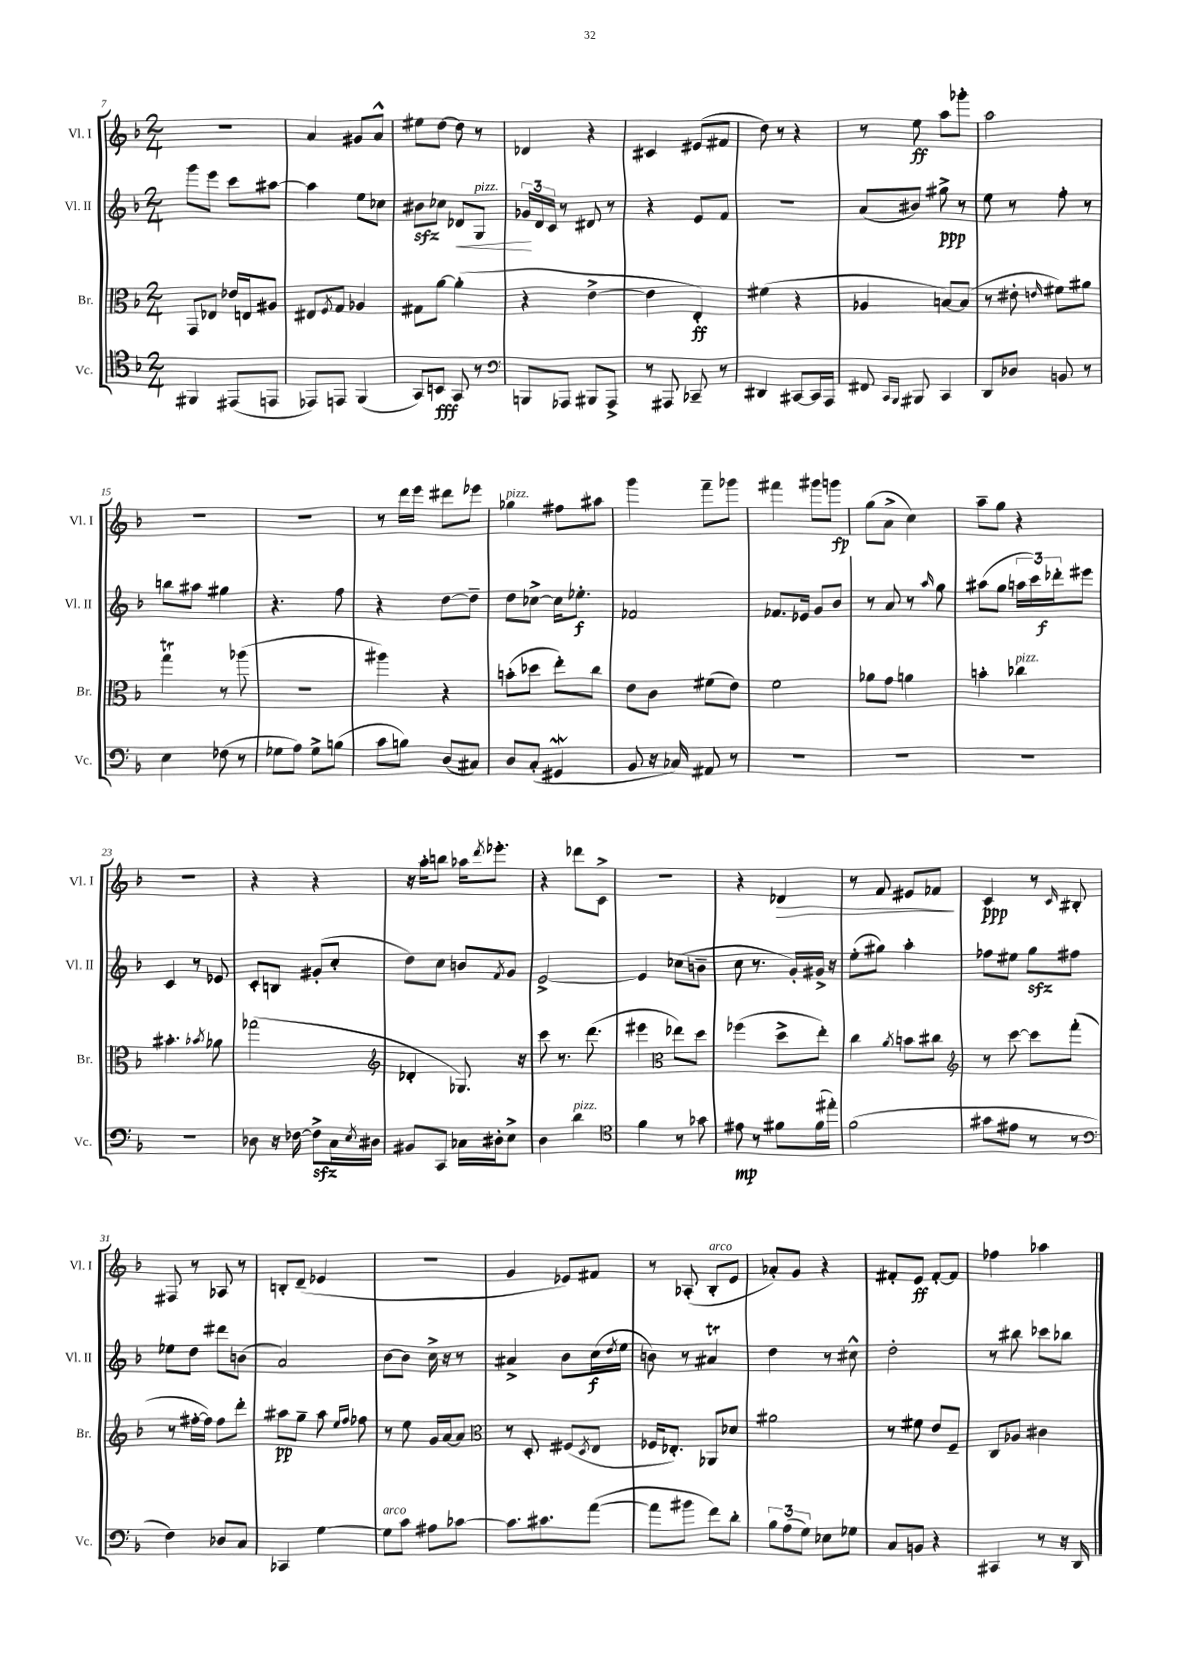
<<
\new StaffGroup <<
\new Staff = "s0" \with { instrumentName = "Vl. I" shortInstrumentName = "Vl. I" } {
    \clef treble \key f \major \numericTimeSignature \time 2/4
    R2 |
    a'4 gis'8 a'8-^ |
    eis''8 d''8~ d''8 r8 |
    des'4 r4 |
    cis'4 eis'8( fis'8 |
    d''8) r8 r4 |
    r8 e''8\ff a''8 ges'''8-. |
    a''2 |
    r2 |
    r2 |
    r8 d'''16 e'''16 dis'''8 ees'''8 |
    ges''4^\markup { \italic "pizz." } fis''8 ais''8 |
    g'''4 f'''8-- ges'''8 |
    fis'''4 gis'''8 g'''8\fp |
    g''8( a'8-> c''4) |
    a''8-- g''8 r4 |
    r2 |
    r4 r4 |
    r16 a''16-. b''8 aes''16 \acciaccatura { d'''8 } ees'''8.-. |
    r4 des'''8 c'8-> |
    r2 |
    r4 des'4\> |
    r8 f'8 eis'8 fes'8\! |
    c'4\ppp r8 \grace { c'16 } bis8-. |
    fis8 r8 aes8 r8 |
    b8-. d'8--( ees'4 |
    r2 |
    g'4 ees'8) fis'8 |
    r8 aes8-.( bes8-.^\markup { \italic "arco" } e'8 |
    aes'8-.) g'8 r4 |
    fis'8-. e'8\ff fis'8~-. fis'8 |
    fes''4 aes''4 \bar "|." |
}
\new Staff = "s1" \with { instrumentName = "Vl. II" shortInstrumentName = "Vl. II" } {
    \clef treble \key f \major \numericTimeSignature \time 2/4
    g'''8 e'''8 c'''8 ais''8~ |
    ais''4 e''8 ces''8 |
    bis'8\sfz ces''8 des'8\< g8^\markup { \italic "pizz." } |
    \tuplet 3/2 { ges'16\! d'16 c'16 } r8 dis'8 r8 |
    r4 e'8 f'8 |
    R2 |
    a'8( bis'8) gis''8->\ppp r8 |
    e''8 r8 f''8-. r8 |
    b''8 ais''8 gis''4 |
    r4. f''8 |
    r4 d''8~ d''8-- |
    d''8 ces''8~-> ces''16 ees''8.-.\f |
    fes'2 |
    fes'8. ees'16 g'8 bes'8 |
    r8 a'8 r8 \grace { a''16 } g''8 |
    ais''8( g''8 \tuplet 3/2 { a''16 c'''16) des'''16-.\f } eis'''8 |
    c'4 r8 ees'8 |
    c'8-. b8 gis'8-.( c''8-. |
    d''8) c''8 b'8 \acciaccatura { f'8 } g'8 |
    e'2~-> |
    e'4 ces''8( b'8-- |
    c''8 r8. g'16-.) gis'16-> r16 |
    e''8-.( gis''8) a''4-. |
    fes''8 eis''8 g''8\sfz fis''8 |
    ees''8 d''8 dis'''8 b'8( |
    a'2) |
    bes'8~ bes'8 c''16-> r16 r8 |
    ais'4-> bes'8 c''16\f( \acciaccatura { d''8 } e''16 |
    b'8) r8 ais'4\trill |
    d''4 r8 cis''8-^ |
    d''2-. |
    r8 bis''8 ces'''8 bes''8 \bar "|." |
}
\new Staff = "s2" \with { instrumentName = "Br." shortInstrumentName = "Br." } {
    \clef alto \key f \major \numericTimeSignature \time 2/4
    g,8 ees8 ees'16 e16 ais8 |
    eis8 \acciaccatura { f8 } g8 aes4 |
    gis8 a'8~ a'4-.( |
    r4 e'4~-> |
    e'4 e4-.\ff) |
    fis'4( r4 |
    aes4 b8~) b8( |
    r8 eis'8-. \grace { e'16 } fis'8) ais'8 |
    g''4\trill r8 aes''8( |
    R2 |
    ais''4) r4 |
    b'8-.( des''8 e''8-.) c''8 |
    e'8 c'8 fis'8( e'8) |
    f'2 |
    aes'8 g'8 a'4 |
    b'4-. ces''4^\markup { \italic "pizz." } |
    bis'4.-. \acciaccatura { bes'8 } aes'8 |
    ges''2( |
    \clef treble des'4-. ges8.) r16 |
    c'''8 r8. d'''8.( |
    eis'''4 \clef alto ees''8) d''8 |
    fes''4( d''8-> e''8-.) |
    c''4 \acciaccatura { a'8 } b'8 cis''8 |
    \clef treble r8 c'''8~ c'''8 f'''8-.( |
    r8 fis''16~-. fis''16) fis''8 d'''8-. |
    ais''8\pp g''8-- ais''8 \grace { e''16 f''16 } fes''8 |
    r8 e''8 g'16 a'16~ a'8 |
    \clef alto r8 d8-. fis8( \acciaccatura { d8 } e8 |
    fes16 ees8.-.) aes,8 des'8 |
    ais'2 |
    r8 fis'8 e'8 f8-- |
    c8 aes8 cis'4 \bar "|." |
}
\new Staff = "s3" \with { instrumentName = "Vc." shortInstrumentName = "Vc." } {
    \clef tenor \key f \major \numericTimeSignature \time 2/4
    fis,4 eis,8( e,8 |
    ees,8) e,8 f,4( |
    g,8) b,8\fff g,8 r8 |
    \clef bass b,,8 aes,,8 bis,,8 aes,,8-> |
    r8 ais,,8 ces,8-- r8 |
    dis,4 cis,8~ cis,16 a,,16 |
    fis,8 \grace { c,16 bes,,16 } bis,,8 c,4 |
    d,8 des8 b,8 r8 |
    e4 fes8( r8 |
    ges8 a8) ges8-> b8( |
    c'8 b8) d8( cis8) |
    d8 c8-.( gis,4\mordent |
    bes,8 r16 ces16) ais,8 r8 |
    R2 |
    R2 |
    R2 |
    R2 |
    des8 r16 fes16~ fes8->\sfz c16 \acciaccatura { e8 } dis16 |
    bis,8 c,8 ces16 dis16-. e8-> |
    d4 d'4^\markup { \italic "pizz." } |
    \clef tenor f'4 r8 ges'8 |
    eis'8\mp r8 fis'8 fis'16( eis''16-.) |
    f'2( |
    gis'8 eis'8 r8 r8 |
    \clef bass f4) des8 c8 |
    ces,4 g4~ |
    g8^\markup { \italic "arco" } c'8 ais8 ces'8~ |
    ces'8. cis'8. a'8~( |
    a'8 bis'8 f'8) d'8-. |
    \tuplet 3/2 { bes8 a8( g8) } ees8 ges8 |
    c8 b,8 r4 |
    cis,4 r8 r16 d,16 \bar "|." |
}
>>
>>
\layout { \context { \Score currentBarNumber = #7 } }
